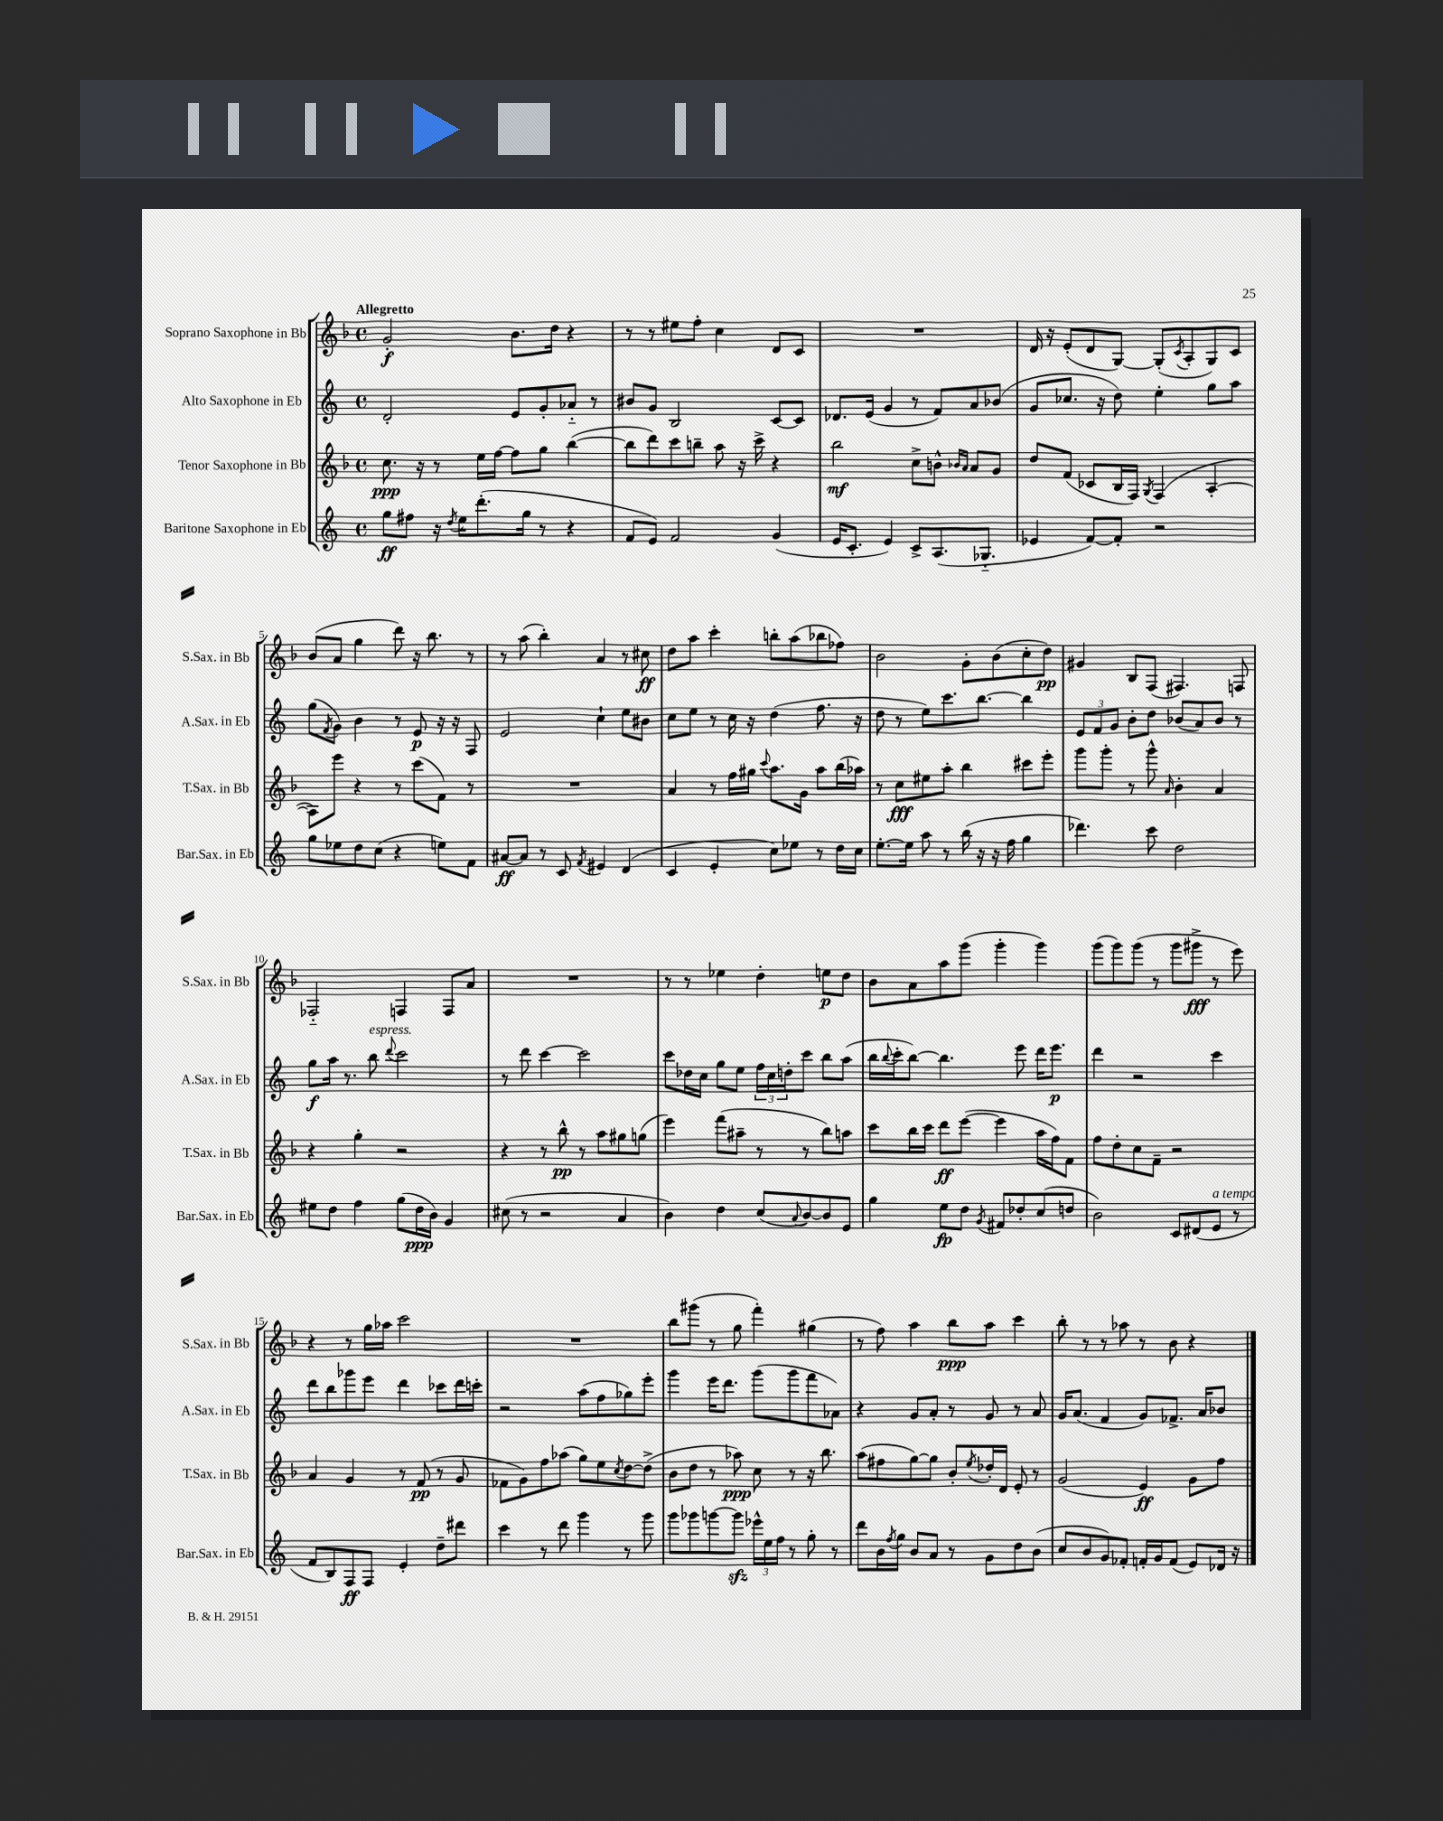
<<
\new StaffGroup <<
\new Staff = "s0" \with { instrumentName = "Soprano Saxophone in Bb" shortInstrumentName = "S.Sax. in Bb" } {
    \clef treble \key f \major \defaultTimeSignature \time 4/4 \tempo "Allegretto"
    g'2-.\f bes'8. d''16 r4 |
    r8 r8 eis''8 f''8-. c''4 d'8 c'8 |
    R1 |
    d'16 r16 e'8-.( d'8 g8~) g8-.( \acciaccatura { c'8 } a8-. g8) c'8 |
    bes'8( a'8 g''4 d'''8) r16 bes''8. r8 |
    r8 a''8( bes''4-.) a'4 r8 cis''8\ff |
    d''8 a''8 c'''4-. b''8-. a''8( bes''8 fes''8) |
    bes'2 g'8-. bes'8( c''8-. d''8\pp) |
    gis'4 bes8 f8( fis4.) f8 |
    fes2-_ f4 f8 a'8 |
    R1 |
    r8 r8 ees''4 d''4-. e''8\p d''8 |
    bes'8 a'8 a''8 g'''8( g'''4-. g'''4) |
    g'''8( g'''8) g'''8( r8 g'''8 gis'''8->\fff r8 e'''8) |
    r4 r8 g''16 aes''16 c'''2 |
    R1 |
    bes''8 gis'''8( r8 g''8 f'''4-.) gis''4( |
    r8 f''8) a''4 bes''8\ppp a''8 c'''4 |
    bes''8-. r8 r8 aes''8 r8 bes'8 r4 \bar "|." |
}
\new Staff = "s1" \with { instrumentName = "Alto Saxophone in Eb" shortInstrumentName = "A.Sax. in Eb" } {
    \clef treble \key c \major \defaultTimeSignature \time 4/4
    d'2-. e'8 g'8-. aes'8-_ r8 |
    bis'8 g'8 b2 c'8~ c'8 |
    des'8. e'16( g'4 r8 f'8) a'8 bes'8( |
    g'8 ces''8. r16 d''8) e''4-. g''8 a''8 |
    g''8( \acciaccatura { f'8 } g'8) b'4 r8 e'8\p r16 r16 f8 |
    e'2 c''4-! e''8 bis'8 |
    c''8 e''8 r8 c''16 r16 d''4( f''8. r16 |
    d''8 r8 e''8) c'''8. b''8.~ b''4 |
    \tuplet 3/2 { e'8 f'8 g'8 } b'8-. d''8 bes'8( a'8) bes'8 r8 |
    g''8\f a''16 r8. b''8^\markup { \italic "espress." } \appoggiatura { d'''8 } c'''2 |
    r8 d'''8 c'''4~ c'''2 |
    c'''8 des''16 c''16 g''8 e''8 \tuplet 3/2 { f''16 c''16 d''16-. } c'''8 b''8 a''8( |
    b''16 \appoggiatura { b''8 } c'''16-. b''8~) b''4. e'''8 d'''16 e'''8.\p |
    d'''4 r2 c'''4 |
    d'''8 b''8 ges'''8 e'''8 d'''4 ces'''8 d'''16 c'''16-. |
    r2 a''8( f''8 ges''8) e'''8-. |
    g'''4 e'''16 d'''8. g'''8( g'''8 f'''8 aes'8) |
    r4 g'8 a'8-. r8 g'8 r8 a'8 |
    g'16 a'8.( f'4 g'8) fes'8.-> a'16 bes'8 \bar "|." |
}
\new Staff = "s2" \with { instrumentName = "Tenor Saxophone in Bb" shortInstrumentName = "T.Sax. in Bb" } {
    \clef treble \key f \major \defaultTimeSignature \time 4/4
    c''8.\ppp r16 r8 e''16 f''16~ f''8 g''8 bes''4~( |
    bes''8 d'''8) c'''8 b''8-- a''8 r16 c'''16-> r4 |
    bes''2\mf c''8-> b'8-^ \grace { bes'16 a'16 } a'8 g'8 |
    d''8 f'8( ces'8 bes16 f16) \acciaccatura { g8 } f4( a4~-. |
    a8) e'''8 r4 r8 c'''8( f'8) r8 |
    R1 |
    a'4 r8 f''16 gis''16 \appoggiatura { c'''8 } a''8. g'16 a''8 bes''16( aes''16) |
    r8 c''8\fff eis''8 a''8-. bes''4 cis'''8 e'''8-. |
    g'''8 g'''8-. r8 g'''8-^ \grace { a'16 } bes'4-. a'4 |
    r4 g''4-. r2 |
    r4 r8 bes''8-^\pp r8 a''8 gis''8 g''8( |
    e'''4) f'''8( ais''8-- r8 r8 bes''8) a''8 |
    c'''8 bes''16 c'''16 d'''8\ff e'''8~( e'''4 a''16 f''16) f'8 |
    f''8 d''8-. c''8 f'8-- r2 |
    a'4 g'4 r8 f'8\pp( r8 g'8 |
    fes'8 g'8) f''8 aes''8( g''8) e''8 \acciaccatura { c''8 } d''8~ d''8->( |
    bes'8 d''8 r8 aes''8\ppp) c''8 r8 r16 bes''8. |
    a''8( fis''8 g''8~) g''8 bes'8-. \acciaccatura { e''8 } des''16-. d'16 e'8-. r8 |
    g'2( e'4\ff) g'8 f''8 \bar "|." |
}
\new Staff = "s3" \with { instrumentName = "Baritone Saxophone in Eb" shortInstrumentName = "Bar.Sax. in Eb" } {
    \clef treble \key c \major \defaultTimeSignature \time 4/4
    g''8\ff fis''8 r16 \acciaccatura { d''8 } e''16 d'''8.-.( g''16 r8 r4 |
    f'8 e'8) f'2 g'4( |
    e'16 c'8.-. e'4) c'8-> a8.( ges8.-_ |
    ees'4 f'8~) f'8-. r2 |
    g''8 ees''8 d''8 c''8( r4 e''8) f'8 |
    ais'8~\ff ais'8 r8 c'8 \acciaccatura { f'8 } eis'4 d'4( |
    c'4 e'4-. c''8) ees''8 r8 d''16 c''16 |
    e''8.~-. e''16 a''8 r8 b''16( r16 r16 f''16 g''4 |
    des'''4.) c'''8 d''2 |
    eis''8 d''8 f''4 g''8( d''16\ppp b'16) g'4 |
    cis''8( r8 r2 a'4 |
    b'4) d''4 c''8( \appoggiatura { a'8 } b'8~) b'8 e'8 |
    g''4 e''8\fp d''8 \acciaccatura { g'8 } fis'8 des''8-. c''8( d''8 |
    b'2) c'8 dis'8( e'8^\markup { \italic "a tempo" } r8 |
    f'8 b8) f8\ff f8 e'4-. d''8-- dis'''8 |
    c'''4 r8 d'''8 g'''4 r8 g'''8 |
    g'''8 ges'''8 g'''8~ g'''8\sfz \tuplet 3/2 { ees'''16-^ e''16 f''16 } r8 g''8-. r8 |
    d'''8 b'16 \acciaccatura { f''8 } g''16 b'8 a'8 r8 g'8 d''8 b'8( |
    c''8 b'8 g'8) fes'8-. f'16-. g'16 f'8( e'8) des'16 r16 \bar "|." |
}
>>
>>
